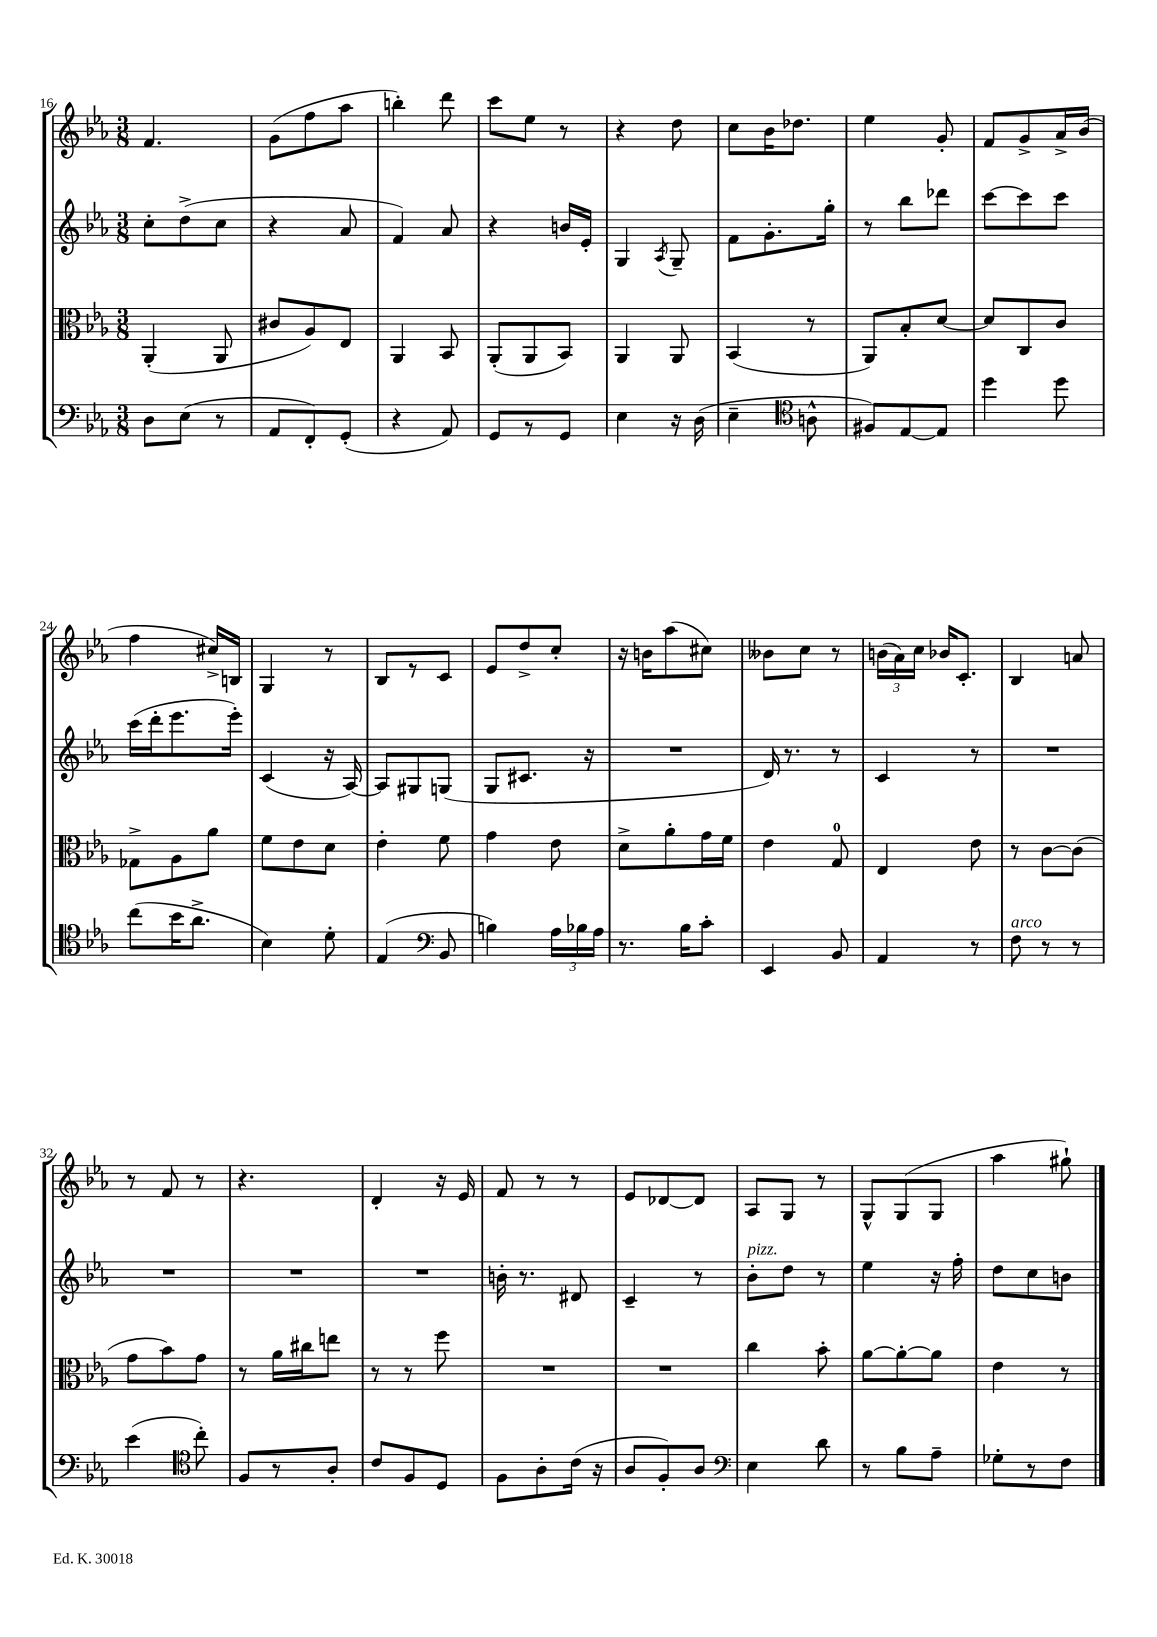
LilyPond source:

<<
\new StaffGroup <<
\new Staff = "s0" {
    \clef treble \key ees \major \numericTimeSignature \time 3/8
    \autoBeamOff f'4. |
    g'8[( f''8 aes''8] |
    b''4-.) d'''8 |
    c'''8[ ees''8] r8 |
    r4 d''8 |
    c''8[ bes'16 des''8.] |
    ees''4 g'8-. |
    f'8[ g'8-> aes'16-> bes'16]( |
    f''4 cis''16[->) b16] |
    g4 r8 |
    bes8[ r8 c'8] |
    ees'8[ d''8-> c''8]-. |
    r16 b'16[ aes''8( cis''8]) |
    beses'8[ c''8] r8 |
    \tuplet 3/2 { b'16[( aes'16) c''16] } bes'16[ c'8.]-. |
    bes4 a'8 |
    r8 f'8 r8 |
    r4. |
    d'4-. r16 ees'16 |
    f'8 r8 r8 |
    ees'8[ des'8~ des'8] |
    aes8[ g8] r8 |
    g8[-^ g8( g8] |
    aes''4 gis''8-!) \bar "|." |
}
\new Staff = "s1" {
    \clef treble \key ees \major \numericTimeSignature \time 3/8
    \autoBeamOff c''8[-. d''8->( c''8] |
    r4 aes'8 |
    f'4) aes'8 |
    r4 b'16[ ees'16]-. |
    g4 \acciaccatura { aes8 } g8-- |
    f'8[ g'8.-. g''16]-. |
    r8 bes''8[ des'''8] |
    c'''8[~ c'''8 c'''8] |
    c'''16[( d'''16-. ees'''8. ees'''16]-.) |
    c'4( r16 aes16~) |
    aes8[ gis8 g8]( |
    g8[ cis'8.] r16 |
    R4. |
    d'16) r8. r8 |
    c'4 r8 |
    R4. |
    R4. |
    R4. |
    R4. |
    b'16-. r8. dis'8 |
    c'4-- r8 |
    bes'8[-.^\markup { \italic "pizz." } d''8] r8 |
    ees''4 r16 f''16-. |
    d''8[ c''8 b'8] \bar "|." |
}
\new Staff = "s2" {
    \clef alto \key ees \major \numericTimeSignature \time 3/8
    \autoBeamOff aes,4-.( aes,8 |
    cis'8[ aes8) ees8] |
    aes,4 bes,8 |
    aes,8[-.( aes,8 bes,8]) |
    aes,4 aes,8 |
    bes,4( r8 |
    aes,8[) bes8-. d'8]~ |
    d'8[ c8 c'8] |
    ges8[-> aes8 aes'8] |
    f'8[ ees'8 d'8] |
    ees'4-. f'8 |
    g'4 ees'8 |
    d'8[-> aes'8-. g'16 f'16] |
    ees'4 g8-0 |
    ees4 ees'8 |
    r8 c'8[~ c'8]( |
    g'8[ bes'8) g'8] |
    r8 aes'16[ cis''16 e''8] |
    r8 r8 f''8 |
    R4. |
    R4. |
    c''4 bes'8-. |
    aes'8[~ aes'8~-. aes'8] |
    ees'4 r8 \bar "|." |
}
\new Staff = "s3" {
    \clef bass \key ees \major \numericTimeSignature \time 3/8
    \autoBeamOff d8[ ees8]( r8 |
    aes,8[ f,8-.) g,8]-.( |
    r4 aes,8) |
    g,8[ r8 g,8] |
    ees4 r16 d16( |
    ees4-- \clef tenor a8-^ |
    fis8[) ees8~ ees8] |
    d''4 d''8 |
    c''8[( bes'16 aes'8.]-> |
    bes4) d'8-. |
    ees4( \clef bass bes,8 |
    b4) \tuplet 3/2 { aes16[ bes16 aes16] } |
    r8. bes16[ c'8]-. |
    ees,4 bes,8 |
    aes,4 r8 |
    f8^\markup { \italic "arco" } r8 r8 |
    ees'4( \clef tenor c''8-.) |
    f8[ r8 aes8]-. |
    c'8[ f8 d8] |
    f8[ aes8-. c'16]( r16 |
    aes8[ f8-.) aes8] |
    \clef bass ees4 d'8 |
    r8 bes8[ aes8]-- |
    ges8[-. r8 f8] \bar "|." |
}
>>
>>
\layout { \context { \Score currentBarNumber = #16 } }
